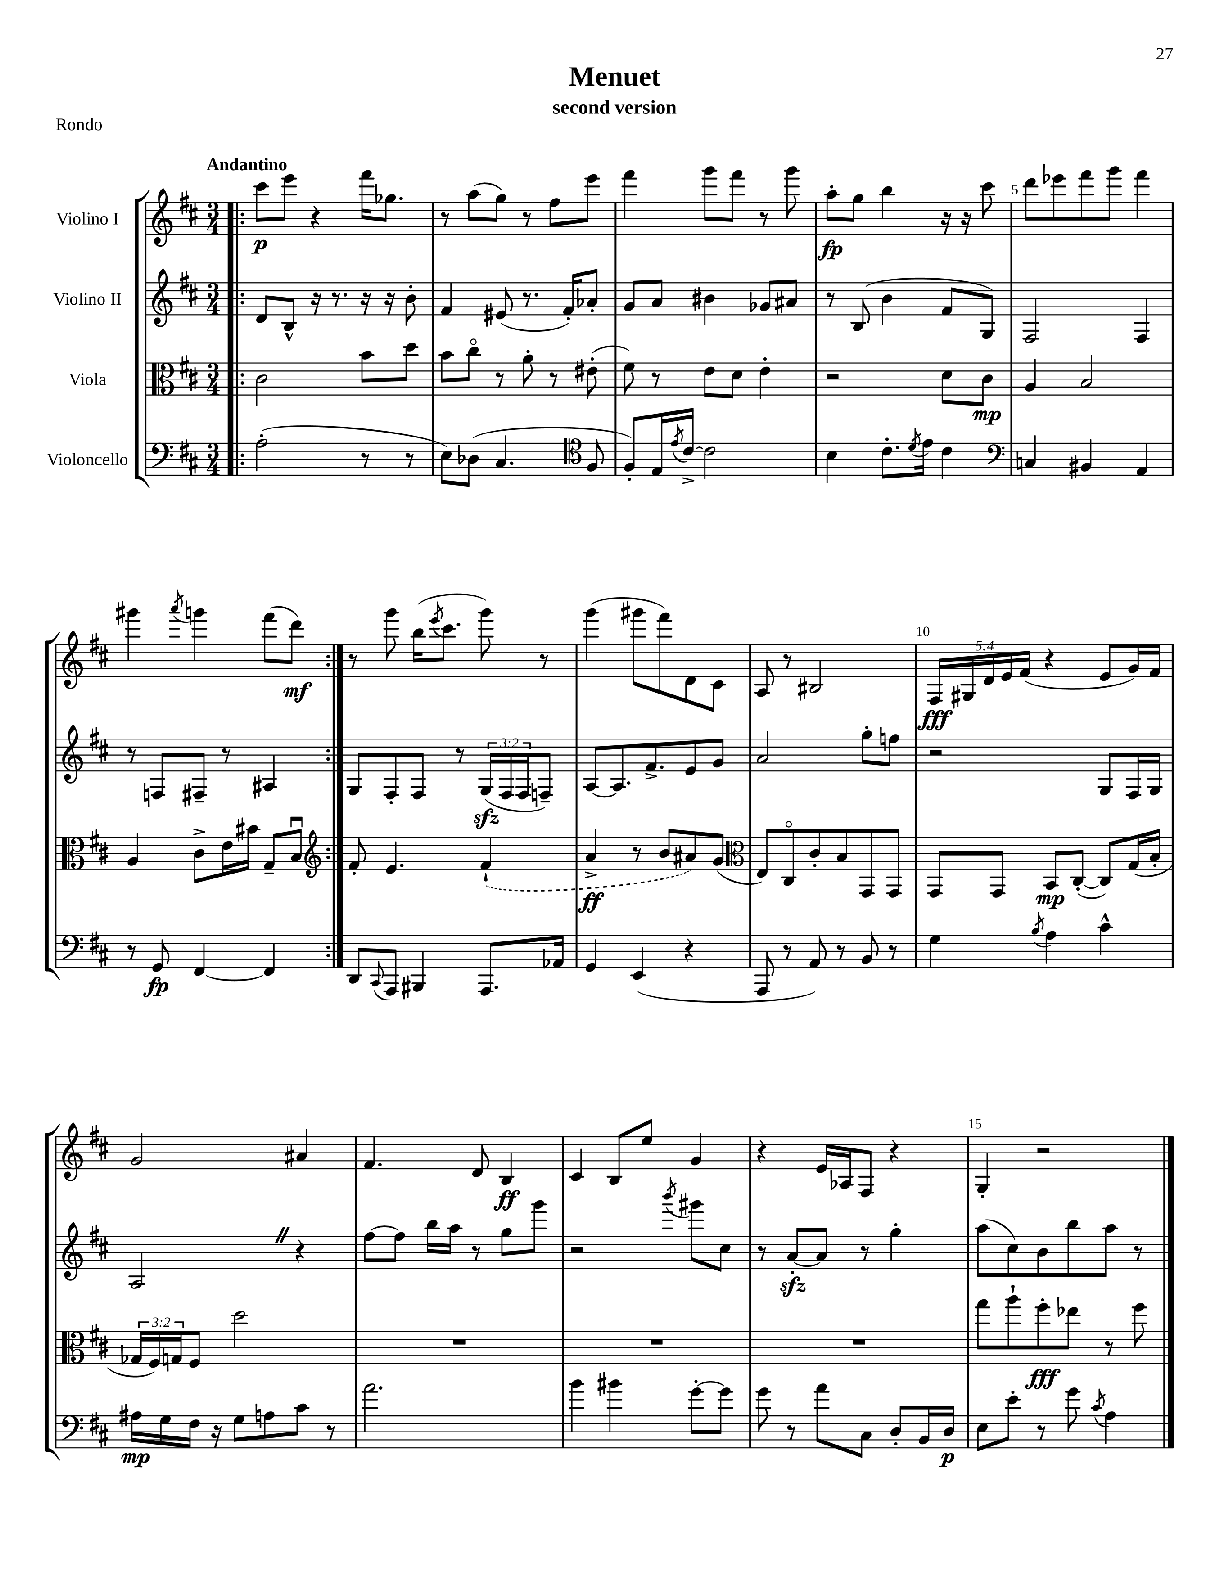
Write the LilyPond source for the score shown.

\header { title = "Menuet" subtitle = "second version" piece = "Rondo" }
<<
\new StaffGroup <<
\new Staff = "s0" \with { instrumentName = "Violino I" } {
    \clef treble \key d \major \numericTimeSignature \time 3/4 \override Staff.TupletNumber.text = #tuplet-number::calc-fraction-text \tempo "Andantino"
    \repeat volta 2 { \bar ".|:" cis'''8\p e'''8 r4 fis'''16 ges''8. |
    r8 a''8( g''8) r8 fis''8 e'''8 |
    fis'''4 g'''8 fis'''8 r8 g'''8 |
    a''8-.\fp g''8 b''4 r16 r16 cis'''8 |
    d'''8 ees'''8 fis'''8 g'''8 fis'''4 |
    gis'''4 \acciaccatura { a'''8 } g'''4 fis'''8( d'''8\mf) | }
    r8 g'''8 b''16( \acciaccatura { e'''8 } cis'''8. g'''8) r8 |
    g'''4( gis'''8 fis'''8) d'8 cis'8 |
    a8 r8 bis2 |
    \tuplet 5/4 { fis16\fff gis16 d'16 e'16 fis'16( } r4 e'8 g'16) fis'16 |
    g'2 ais'4 |
    fis'4. d'8 b4\ff |
    cis'4 b8 e''8 g'4 |
    r4 e'16 aes16 fis8 r4 |
    g4-. r2 \bar "|." |
}
\new Staff = "s1" \with { instrumentName = "Violino II" } {
    \clef treble \key d \major \numericTimeSignature \time 3/4 \override Staff.TupletNumber.text = #tuplet-number::calc-fraction-text
    \repeat volta 2 { \bar ".|:" d'8 b8-^ r16 r8. r16 r16 b'8-. |
    fis'4 eis'8( r8. fis'16-.) aes'8-. |
    g'8 a'8 bis'4 ges'8 ais'8 |
    r8 b8( b'4 fis'8 g8) |
    fis2 fis4 |
    r8 f8 fis8-- r8 ais4 | }
    g8 fis8-. fis8 r8 \tuplet 3/2 { g16\sfz( fis16 fis16 } f8--) |
    a8~ a8. fis'8.-> e'8 g'8 |
    a'2 g''8-. f''8 |
    r2 g8 fis16 g16 |
    a2 \once \override BreathingSign.text = \markup { \musicglyph "scripts.caesura.straight" } \breathe r4 |
    fis''8~ fis''8 b''16 a''16 r8 g''8 g'''8 |
    r2 \acciaccatura { b'''8 } gis'''8 cis''8 |
    r8 a'8~-.\sfz a'8 r8 g''4-. |
    a''8( cis''8) b'8 b''8 a''8 r8 \bar "|." |
}
\new Staff = "s2" \with { instrumentName = "Viola" } {
    \clef alto \key d \major \numericTimeSignature \time 3/4 \override Staff.TupletNumber.text = #tuplet-number::calc-fraction-text
    \repeat volta 2 { \bar ".|:" cis'2 b'8 d''8 |
    b'8 cis''8\flageolet r8 a'8-. r8 eis'8-.( |
    fis'8) r8 e'8 d'8 e'4-. |
    r2 d'8 cis'8\mp |
    a4 b2 |
    a4 cis'8-> e'16 bis'16 g8-- b8\downbow | }
    \clef treble fis'8-. e'4. \once \slurDashed fis'4-!( |
    a'4->\ff r8 b'8 ais'8) g'8( |
    \clef alto e8) cis8\flageolet cis'8-. b8 g,8 g,8 |
    g,8 g,8 b,8\mp cis8~-.( cis8) g16( b16-. |
    \tuplet 3/2 { ges16 fis16) g16 } fis8 d''2 |
    R2. |
    R2. |
    R2. |
    g''8 a''8-! fis''8-.\fff ees''8 r8 fis''8 \bar "|." |
}
\new Staff = "s3" \with { instrumentName = "Violoncello" } {
    \clef bass \key d \major \numericTimeSignature \time 3/4
    \repeat volta 2 { \bar ".|:" a2-.( r8 r8 |
    e8) des8( cis4. \clef tenor fis8 |
    fis8-.) e16 \acciaccatura { e'8 } cis'16~-> cis'2 |
    b4 cis'8.-. \acciaccatura { d'8 } e'16 cis'4 |
    \clef bass c4 bis,4 a,4 |
    r8 g,8\fp fis,4~ fis,4 | }
    d,8 \appoggiatura { cis,8 } a,,8 bis,,4 a,,8. aes,16 |
    g,4 e,4( r4 |
    a,,8 r8 a,8) r8 b,8 r8 |
    g4 \acciaccatura { b8 } a4 cis'4-^ |
    ais16\mp g16 fis16 r16 g8 a8 cis'8 r8 |
    a'2. |
    b'4 bis'4 g'8~-. g'8 |
    g'8 r8 a'8 cis8 d8-. b,16 d16\p |
    e8 e'8-. r8 g'8 \acciaccatura { cis'8 } a4 \bar "|." |
}
>>
>>
\layout { \context { \Score \override BarNumber.break-visibility = ##(#f #t #t) barNumberVisibility = #(every-nth-bar-number-visible 5) } }
